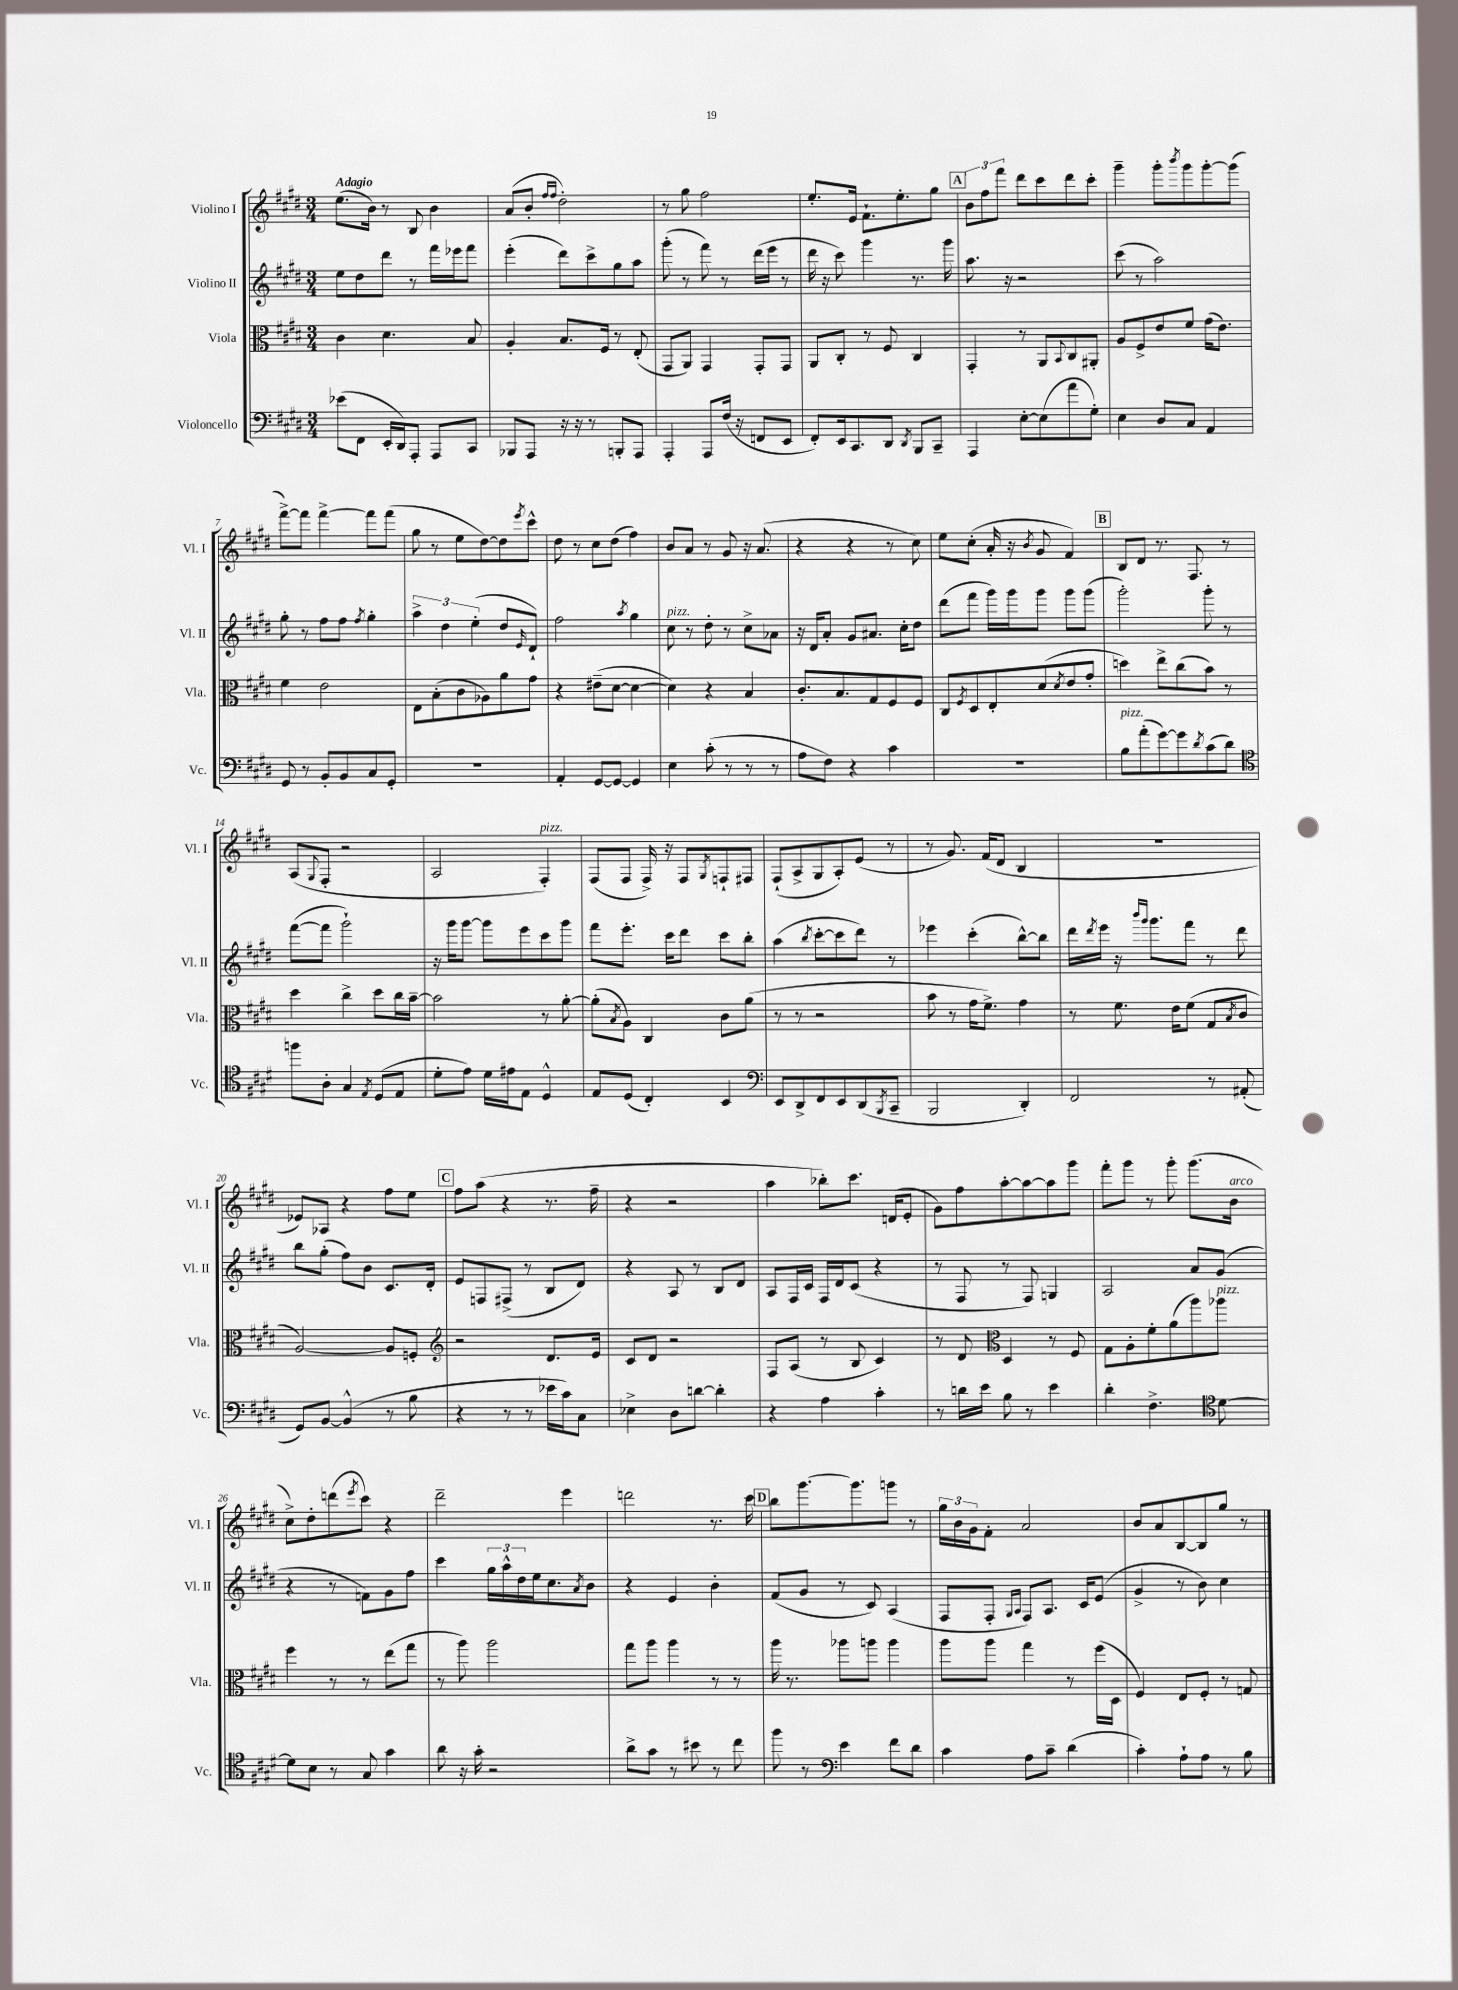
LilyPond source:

<<
\new StaffGroup <<
\new Staff = "s0" \with { instrumentName = "Violino I" shortInstrumentName = "Vl. I" } {
    \clef treble \key e \major \numericTimeSignature \time 3/4 \tempo "Adagio"
    e''8.( b'16) r8 b8 b'4 |
    a'8( b'8-. \grace { fis''16 fis''16 } dis''2-.) |
    r8 gis''8 fis''2 |
    e''8.-. e'16 fis'8.-! e''8.-. gis''8 |
    \mark \markup { \box "A" } \tuplet 3/2 { b'8 fis''8 fis'''8 } dis'''8 cis'''8 dis'''8 cis'''8-. |
    gis'''4-- gis'''8-. \acciaccatura { b'''8 } gis'''8 gis'''8~-. gis'''8( |
    fis'''8~->) fis'''8 fis'''4~-> fis'''8 fis'''8( |
    gis''8 r8 e''8 dis''8~) dis''8 \acciaccatura { e'''8 } cis'''8-^ |
    dis''8 r8 cis''8 dis''8( fis''4) |
    b'8 a'8 r8 gis'8 r16 a'8.( |
    r4 r4 r8 cis''8) |
    e''8 cis''8-.( a'16-. r16 \acciaccatura { b'8 } gis'8 fis'4) |
    \mark \markup { \box "B" } b8 dis'8 r8. fis8. r8 |
    a8( \appoggiatura { gis8 } fis8-. r2 |
    a2 fis4-.^\markup { \italic "pizz." }) |
    fis8( fis8 fis16->) r16 fis8 \acciaccatura { gis8 } f8-! fis8 |
    fis8-!( a8-> gis8 a8-.) e'8( r8 |
    r8 gis'8.) fis'16( dis'8 b4 |
    R2. |
    ees'8) aes8 r4 fis''8 e''8 |
    \mark \markup { \box "C" } fis''8 a''8( r4 r8. fis''16-- |
    r4 r2 |
    a''4 bes''8-.) cis'''8. d'16( e'8-. |
    gis'8) fis''8 a''8~-. a''8~ a''8 gis'''8 |
    fis'''8-. gis'''8 r8 gis'''8-. gis'''8.( b'16^\markup { \italic "arco" } |
    cis''8->) dis''8-. d'''8( \acciaccatura { e'''8 } cis'''8) r4 |
    dis'''2-- e'''4 |
    d'''2 r8. cis'''16 |
    \mark \markup { \box "D" } b''8 gis'''8.~ gis'''8. g'''8 r8 |
    \tuplet 3/2 { gis''16 b'16 gis'16 } fis'8-. a'2 |
    b'8 a'8 b8~ b8 gis''8 r8 \bar "|." |
}
\new Staff = "s1" \with { instrumentName = "Violino II" shortInstrumentName = "Vl. II" } {
    \clef treble \key e \major \numericTimeSignature \time 3/4
    e''8 dis''8 dis'''8 r8 fis'''16 ees'''16 fis'''8 |
    e'''4-.( dis'''8) cis'''8-> gis''8 a''8 |
    gis'''8-.( r8 fis'''8) r8 dis'''16( e'''16 r8 |
    dis'''16 r16 cis'''8) gis'''4 r8. gis'''16 |
    \mark \markup { \box "A" } a''8. r16 r2 |
    cis'''8( r8 a''2) |
    gis''8-. r8 fis''8 fis''8 \acciaccatura { fis''8 } gis''4-. |
    \tuplet 3/2 { a''4-> dis''4 e''4-.( } dis''8 \grace { e'16 } dis'8-!) |
    fis''2 \acciaccatura { a''8 } gis''4 |
    cis''8^\markup { \italic "pizz." } r8 dis''8-. r8 cis''8-> aes'8 |
    r16 dis'16 a'8-. gis'8 ais'8. cis''16-. dis''8 |
    dis'''8( fis'''8 gis'''16) gis'''16 gis'''8 gis'''8 gis'''8( |
    \mark \markup { \box "B" } gis'''2-.) gis'''8-. r8 |
    fis'''8~( fis'''8 gis'''2-!) |
    r16 gis'''16 gis'''8~ gis'''8 e'''8 cis'''8 gis'''8 |
    fis'''8 e'''8.-. cis'''16 dis'''8 cis'''8 b''8-. |
    a''4( \acciaccatura { b''8 } cis'''8~-. cis'''8 dis'''8) r8 |
    ees'''4 cis'''4-.( b''8~-^) b''8 |
    dis'''16 \acciaccatura { dis'''8 } e'''16 r16 \grace { b'''16 gis'''16 } gis'''8. fis'''8 r8 dis'''8 |
    b''8 gis''8-.( fis''8) b'8 cis'8. dis'16-. |
    \mark \markup { \box "C" } e'8 f8 fis8->( r8 b8 dis'8) |
    r4 a8 r8 b8 dis'8 |
    a8 fis16 cis'16 fis16 dis'16 cis'8( r4 |
    r8 fis8 r8 fis8) g4 |
    a2 a'8 gis'8( |
    r4 r8 f'8) gis'8 fis''8 |
    cis'''4 \tuplet 3/2 { gis''16 a''16-^ dis''16 } e''16 cis''8. \acciaccatura { a'8 } b'8 |
    r4 e'4 b'4-. |
    \mark \markup { \box "D" } fis'8( gis'8 r8 cis'8) a4( |
    fis8 fis8-. \grace { gis16 a16 } fis8) a8. cis'16 e'8( |
    gis'4-> r8 b'8) cis''4 \bar "|." |
}
\new Staff = "s2" \with { instrumentName = "Viola" shortInstrumentName = "Vla." } {
    \clef alto \key e \major \numericTimeSignature \time 3/4
    cis'4 dis'4. b8 |
    a4-. b8. fis16 r8 e8-.( |
    gis,8 a,8) gis,4 gis,8-. gis,8 |
    a,8 cis8-. r8 fis8 cis4 |
    \mark \markup { \box "A" } gis,4-. r8 a,8 \appoggiatura { b,8 } cis8 ais,8-. |
    a8 fis8-> e'8 fis'8 gis'16( e'8.) |
    fis'4 e'2 |
    e8 b8-.( cis'8 aes8) a'8 gis'8 |
    r4 eis'8--( dis'8~ dis'4~ |
    dis'4) r4 b4 |
    cis'8.-. b8. gis8 fis8 fis8 |
    cis8 \acciaccatura { fis8 } dis8 e8-. dis'8( \acciaccatura { dis'8 } e'8 gis'8-. |
    \mark \markup { \box "B" } d''4) e''8-> cis''8( b'8) r8 |
    dis''4 cis''4-> dis''8 cis''16 b'16~-- |
    b'2 r8 a'8~-. |
    a'8-.( \acciaccatura { b8 } a8) cis4 cis'8 a'8( |
    r8 r8 r2 |
    b'8 r8 gis'16 fis'8.->) gis'4 |
    r8 fis'8. e'16 fis'8( gis8 \acciaccatura { b8 } cis'8 |
    a2~) a8 f8-. |
    \mark \markup { \box "C" } \clef treble r2 dis'8. e'16 |
    cis'8 dis'8 r2 |
    fis8 a8( r8 b8 cis'4) |
    r8 dis'8 \clef alto dis4 r8 fis8 |
    gis8 a8-. fis'8-. a'8( a''8) aes''8^\markup { \italic "pizz." } |
    fis''4 r8 r8 e''8( gis''8 |
    r8 a''8) a''2 |
    gis''8 a''8 a''4 r8 r8 |
    \mark \markup { \box "D" } a''16 r8. aes''8 a''8 a''4 |
    a''8 a''8 gis''4 r8 fis''16( dis16 |
    fis4) e8 fis8-. r8 g8 \bar "|." |
}
\new Staff = "s3" \with { instrumentName = "Violoncello" shortInstrumentName = "Vc." } {
    \clef bass \key e \major \numericTimeSignature \time 3/4
    ees'8( fis,8 e,16-. dis,16) a,,8-. a,,8 cis,8 |
    bes,,8 a,,8 r16 r16 r8 b,,8-. a,,8 |
    a,,4-. a,,8 fis16( r16 f,8 e,8 |
    fis,8-.) e,16 cis,8. dis,8 \acciaccatura { dis,8 } b,,8 cis,8-- |
    \mark \markup { \box "A" } a,,4 e8~-. e8( a'8 gis8-.) |
    e4 dis8 cis8 a,4 |
    gis,8 r8 b,8-. b,8 cis8 gis,8-. |
    R2. |
    a,4-. gis,8~ gis,8~ gis,4 |
    e4 cis'8-.( r8 r8 r8 |
    a8 fis8) r4 cis'4 |
    R2. |
    \mark \markup { \box "B" } b8^\markup { \italic "pizz." } a'8-.( gis'8~) gis'8 \acciaccatura { dis'8 } cis'8( dis'8) |
    \clef tenor f''8 a8-. gis4 \acciaccatura { e8 } dis8( e8 |
    dis'8-. e'8) dis'16 eis'16 e8 dis4-^ |
    e8 dis8( cis4-.) b,4 |
    \clef bass e,8 dis,8-> fis,8 e,8 dis,8( \acciaccatura { b,,8 } cis,8-- |
    b,,2 dis,4-.) |
    fis,2 r8 ais,8-.( |
    gis,8) b,8~ b,4-^( r8 b8 |
    \mark \markup { \box "C" } r4 r8 r8 ees'16 cis'16) cis8 |
    ees4-> dis8 d'8~ d'4-. |
    r4 a4 cis'4-. |
    r8 d'16 e'16 b8 r8 e'4 |
    dis'4-. fis4.-> \clef tenor dis'8~ |
    dis'8 b8 r8 gis8 gis'4 |
    a'8 r16 gis'16-. r2 |
    a'8-> gis'8 r8 bis'8 r8 cis''8 |
    \mark \markup { \box "D" } fis''8 r8 \clef bass e'4 fis'8 dis'8 |
    cis'4 a8 cis'8-- dis'4( |
    cis'4-.) a8-! a8 r8 b8 \bar "|." |
}
>>
>>
